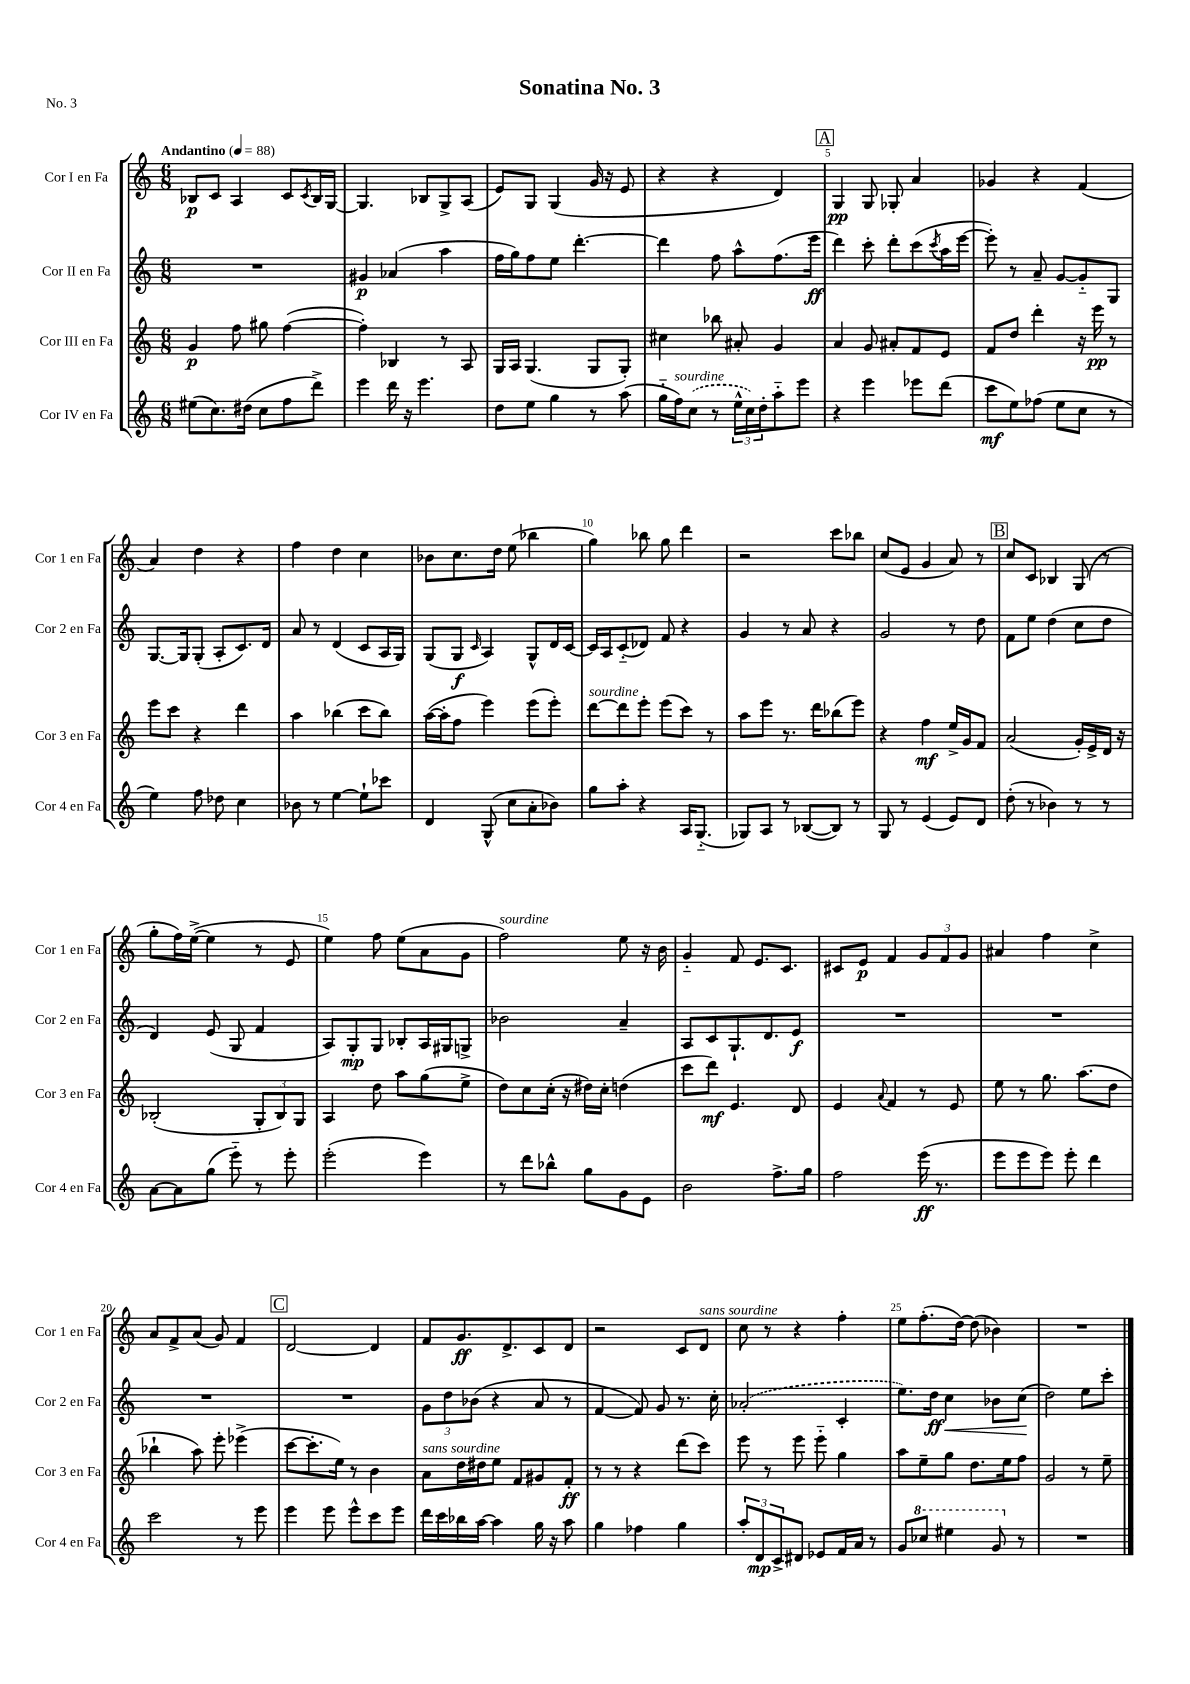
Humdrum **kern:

**kern	**dynam	**kern	**dynam	**kern	**dynam	**kern	**dynam
*part4	*part4	*part3	*part3	*part2	*part2	*part1	*part1
*staff4	*staff4	*staff3	*staff3	*staff2	*staff2	*staff1	*staff1
*I"Cor IV en Fa	*	*I"Cor III en Fa	*	*I"Cor II en Fa	*	*I"Cor I en Fa	*
*I'Cor 4 en Fa	*	*I'Cor 3 en Fa	*	*I'Cor 2 en Fa	*	*I'Cor 1 en Fa	*
*clefG2	*	*clefG2	*	*clefG2	*	*clefG2	*
*k[]	*	*k[]	*	*k[]	*	*k[]	*
*M6/8	*	*M6/8	*	*M6/8	*	*M6/8	*
*MM88	*	*MM88	*	*MM88	*	*MM88	*
=1	=1	=1	=1	=1	=1	=1	=1
!	!	!	!	!	!	!LO:TX:a:B:t=Andantino	!
(8ee#X\L	.	4g/	p	2.r	.	8B-X/L	p
8.cc\)	.	.	.	.	.	8c/J	.
.	.	8ff\	.	.	.	4A/	.
(16dd#X\Jk	.	.	.	.	.	.	.
8cc\L	.	8gg#X\	.	.	.	.	.
8ff\	.	([4ff\	.	.	.	8c/L	.
.	.	.	.	.	.	8qc/	.
8ddd^\J)	.	.	.	.	.	16B-/L	.
.	.	.	.	.	.	[16G/JJ	.
=2	=2	=2	=2	=2	=2	=2	=2
4eee\	.	4ff'\])	.	4g#X/	p	4.G/]	.
16ddd\	.	4B-X/	.	(4a-X/	.	.	.
16r	.	.	.	.	.	.	.
4.eee\	.	.	.	.	.	8B-X/L	.
.	.	8r	.	4aa\	.	8G^/	.
.	.	8A/	.	.	.	(8A/J	.
=3	=3	=3	=3	=3	=3	=3	=3
8dd\L	.	16G/LL	.	16ff\LL	.	8e/L)	.
.	.	16A/JJ	.	16gg\J)	.	.	.
8ee\J	.	(4.G/	.	8ff\	.	8G/J	.
4gg\	.	.	.	8ee\J	.	(4G/	.
.	.	.	.	[4.ddd'\	.	.	.
8r	.	8G/L	.	.	.	16g/	.
.	.	.	.	.	.	16r	.
(8aa\	.	8G'/J)	.	.	.	8e/	.
=4	=4	=4	=4	=4	=4	=4	=4
16gg\LL	.	4cc#X\	.	4ddd\]	.	4r	.
!LO:TX:a:i:t=sourdine	!	!	!	!	!	!	!
16ff\J)	.	.	.	.	.	.	.
(8cc\J	.	.	.	.	.	.	.
8r	.	8bb-X\	.	8ff\	.	4r	.
24ee^^\LL	.	8a#X'/	.	8aa^^\L	.	.	.
24cc\)	.	.	.	.	.	.	.
24dd'\J	.	.	.	.	.	.	.
8aa\	.	4g/	.	(8.ff\	.	4d/)	.
8eee\J	.	.	.	.	.	.	.
.	.	.	.	16eee\Jk	ff	.	.
!!LO:REH:place=s1:t=A
=5	=5	=5	=5	=5	=5	=5	=5
4r	.	4a/	.	4ddd\)	.	4G/	pp
4eee\	.	8g/	.	8ccc'\	.	8G/	.
.	.	8a#X'/L	.	8ddd'\L	.	8G-X'/	.
8eee-X\L	.	8f/	.	(8ccc\	.	4a/	.
.	.	.	.	8qccc/	.	.	.
(8ddd\J	.	8e/J	.	16aa\L	.	.	.
.	.	.	.	[16eee\JJ	.	.	.
=6	=6	=6	=6	=6	=6	=6	=6
8ccc\L	mf	8f/L	.	8eee'\])	.	4g-X/	.
8ee\)	.	8dd/J	.	8r	.	.	.
(8ff-X\J	.	4ddd'\	.	8a~/	.	4r	.
8ee\L	.	.	.	[8g/L	.	.	.
8cc\J	.	16r	.	8g/]	.	(4f/	.
.	.	16eee\	pp	.	.	.	.
8r	.	8r	.	8G/J	.	.	.
!!LO:LB:g=z
=7	=7	=7	=7	=7	=7	=7	=7
4ee\)	.	8eee\L	.	[8.G/L	.	4a/)	.
.	.	8ccc\J	.	.	.	.	.
.	.	.	.	16G/k]	.	.	.
8ff\	.	4r	.	(8G'/J	.	4dd\	.
8dd-X\	.	.	.	8A'/L	.	.	.
4cc\	.	4ddd\	.	8.c/)	.	4r	.
.	.	.	.	16d/Jk	.	.	.
=8	=8	=8	=8	=8	=8	=8	=8
8b-X\	.	4aa\	.	8a/	.	4ff\	.
8r	.	.	.	8r	.	.	.
[4ee\	.	(4bb-X\	.	(4d/	.	4dd\	.
8ee`\L]	.	8ccc\L	.	8c/L	.	4cc\	.
8ccc-X\J	.	8bb-\J)	.	16A/L	.	.	.
.	.	.	.	16G/JJ)	.	.	.
=9	=9	=9	=9	=9	=9	=9	=9
4d/	.	([16aa\LL	.	(8G/L	.	8b-X\L	.
.	.	16aa'\J]	.	.	.	.	.
.	.	8ff\J	.	8G/J	f	8.cc\	.
.	.	.	.	16qqc/	.	.	.
(8G^^/	.	4eee\)	.	4A/)	.	.	.
.	.	.	.	.	.	16dd\Jk	.
8cc\L	.	.	.	.	.	(8ee\	.
8a'\	.	(8eee\L	.	8G^^/L	.	4bb-X\	.
8b-X\J)	.	8eee'\J)	.	16d/L	.	.	.
.	.	.	.	[16c/JJ	.	.	.
=10	=10	=10	=10	=10	=10	=10	=10
!	!	!LO:TX:a:i:t=sourdine	!	!	!	!	!
8gg\L	.	[8ddd\L	.	16c/LL]	.	4gg\)	.
.	.	.	.	16A/J	.	.	.
8aa'\J	.	8ddd\]	.	(8c/	.	.	.
4r	.	8eee'\J	.	8d-X/J)	.	8bb-X\	.
.	.	(8eee\L	.	8f/	.	8gg\	.
16A/KL	.	8ccc\J)	.	4r	.	4ddd\	.
(8.G/J	.	.	.	.	.	.	.
.	.	8r	.	.	.	.	.
=11	=11	=11	=11	=11	=11	=11	=11
8G-X/L)	.	8aa\L	.	4g/	.	2r	.
8A/J	.	8eee\J	.	.	.	.	.
8r	.	8.r	.	8r	.	.	.
([8B-X/L	.	.	.	8a/	.	.	.
.	.	16ddd\KL	.	.	.	.	.
8B-/J])	.	(8bb-X\	.	4r	.	8ccc\L	.
8r	.	8eee\J)	.	.	.	8bb-X\J	.
=12	=12	=12	=12	=12	=12	=12	=12
8G/	.	4r	.	2g/	.	(8cc/L	.
8r	.	.	.	.	.	8e/J	.
(4e/	.	4ff\	mf	.	.	4g/	.
8e/L)	.	16ee^/LL	.	8r	.	8a/)	.
.	.	16g/J	.	.	.	.	.
8d/J	.	8f/J	.	8dd\	.	8r	.
!!LO:REH:place=s1:t=B
=13	=13	=13	=13	=13	=13	=13	=13
(8dd'\	.	(2a/	.	8f\L	.	8cc/L	.
8r	.	.	.	8ee\J	.	8c/J	.
4b-X\)	.	.	.	(4dd\	.	4B-X/	.
8r	.	16g'/LL)	.	8cc\L	.	(8G/	.
.	.	16e^/	.	.	.	.	.
8r	.	16d/JJ	.	8dd\J	.	8r	.
.	.	16r	.	.	.	.	.
!!LO:LB:g=z
=14	=14	=14	=14	=14	=14	=14	=14
[8a\L	.	(2B-X'/	.	4d/)	.	8gg'\L	.
8a\]	.	.	.	.	.	16ff\L)	.
.	.	.	.	.	.	([16ee^\JJ	.
(8gg\J	.	.	.	(8e/	.	4ee\]	.
8eee\)	.	.	.	8G/	.	.	.
8r	.	12G'/L	.	4f/	.	8r	.
.	.	12B-/)	.	.	.	.	.
8eee'\	.	.	.	.	.	8e/	.
.	.	12G/J	.	.	.	.	.
=15	=15	=15	=15	=15	=15	=15	=15
(2eee'\	.	4A/	.	8A/L)	.	4ee\)	.
.	.	.	.	8G'/	mp	.	.
.	.	8dd\	.	8G/J	.	8ff\	.
.	.	8aa\L	.	8B-X'/L	.	(8ee\L	.
4eee\)	.	(8gg\	.	16A/L	.	8a\	.
.	.	.	.	16G#X/J	.	.	.
.	.	8ee^\J	.	8Gn^/J	.	8g\J	.
=16	=16	=16	=16	=16	=16	=16	=16
!	!	!	!	!	!	!LO:TX:a:i:t=sourdine	!
8r	.	8dd\L)	.	2b-X\	.	2ff\)	.
8ddd\L	.	8cc\	.	.	.	.	.
8bb-X^^\J	.	(16cc'\Jk	.	.	.	.	.
.	.	16r	.	.	.	.	.
8gg\L	.	16dd#X\LL)	.	.	.	.	.
.	.	16cc'\JJ	.	.	.	.	.
8g\	.	(4ddn\	.	4a~/	.	8ee\	.
8e\J	.	.	.	.	.	16r	.
.	.	.	.	.	.	16b\	.
=17	=17	=17	=17	=17	=17	=17	=17
2b\	.	8ccc\L	.	8A/L	.	4g/	.
.	.	8ddd\J)	mf	8c/	.	.	.
.	.	4.e/	.	8.G`/	.	8f/	.
.	.	.	.	.	.	8.e/L	.
.	.	.	.	8.d/	.	.	.
8.ff^\L	.	.	.	.	.	.	.
.	.	.	.	.	.	8.c/J	.
.	.	8d/	.	8e/J	f	.	.
16gg\Jk	.	.	.	.	.	.	.
=18	=18	=18	=18	=18	=18	=18	=18
2ff\	.	4e/	.	2.r	.	8c#X/L	.
.	.	.	.	.	.	8e/J	p
.	.	8qqa/	.	.	.	.	.
.	.	4f/	.	.	.	4f/	.
(16eee\	ff	8r	.	.	.	12g/L	.
8.r	.	.	.	.	.	.	.
.	.	.	.	.	.	12f/	.
.	.	8e/	.	.	.	.	.
.	.	.	.	.	.	12g/J	.
=19	=19	=19	=19	=19	=19	=19	=19
8eee\L	.	8ee\	.	2.r	.	4a#X/	.
8eee\	.	8r	.	.	.	.	.
8eee\J)	.	8.gg\	.	.	.	4ff\	.
8eee'\	.	.	.	.	.	.	.
.	.	(8.aa\L	.	.	.	.	.
4ddd\	.	.	.	.	.	4cc^\	.
.	.	8dd\J	.	.	.	.	.
!!LO:LB:g=z
=20	=20	=20	=20	=20	=20	=20	=20
2ccc\	.	4bb-X`\	.	2.r	.	8a/L	.
.	.	.	.	.	.	8f^/	.
.	.	8aa\)	.	.	.	(8a/J	.
.	.	8eee'\	.	.	.	8g/)	.
8r	.	(4eee-X^\	.	.	.	4f/	.
8eee\	.	.	.	.	.	.	.
!!LO:REH:place=s1:t=C
=21	=21	=21	=21	=21	=21	=21	=21
4eee\	.	[8ccc\L	.	2.r	.	[2d/	.
.	.	8.ccc'\]	.	.	.	.	.
8eee\	.	.	.	.	.	.	.
.	.	16ee\Jk)	.	.	.	.	.
8eee^^\L	.	8r	.	.	.	.	.
8ccc\	.	4b\	.	.	.	4d/]	.
8eee\J	.	.	.	.	.	.	.
=22	=22	=22	=22	=22	=22	=22	=22
!	!	!LO:TX:a:i:t=sans sourdine	!	!	!	!	!
16ddd\LL	.	8a\L	.	12g\L	.	8f/L	.
16ccc\	.	.	.	.	.	.	.
.	.	.	.	12dd\	.	.	.
16bb-X\	.	16dd\L	.	.	.	8.g/	ff
.	.	.	.	(12b-X\J	.	.	.
[16aa\JJ	.	16dd#X\J	.	.	.	.	.
4aa\]	.	8ee\J	.	4r	.	.	.
.	.	.	.	.	.	8.d^/	.
.	.	8f/L	.	.	.	.	.
16gg\	.	8g#X/	.	8a/	.	8c/	.
16r	.	.	.	.	.	.	.
8aa\	.	8f'/J	ff	8r	.	8d/J	.
=23	=23	=23	=23	=23	=23	=23	=23
4gg\	.	8r	.	[4f/	.	2r	.
.	.	8r	.	.	.	.	.
4ff-X\	.	4r	.	8f/])	.	.	.
.	.	.	.	8g/	.	.	.
4gg\	.	(8ddd\L	.	8.r	.	8c/L	.
!	!	!	!	!	!	!LO:TX:a:i:t=sans sourdine	!
.	.	8ccc\J)	.	.	.	8d/J	.
.	.	.	.	16cc'\	.	.	.
=24	=24	=24	=24	=24	=24	=24	=24
12aa'/L	.	8eee\	.	(2a-X'/	.	8cc\	.
12d/	mp	.	.	.	.	.	.
.	.	8r	.	.	.	8r	.
12c^/	.	.	.	.	.	.	.
8d#X/J	.	8eee\	.	.	.	4r	.
8e-X/L	.	8eee\	.	.	.	.	.
16f/L	.	4gg\	.	4c'/	.	4ff'\	.
16a/JJ	.	.	.	.	.	.	.
8r	.	.	.	.	.	.	.
=25	=25	=25	=25	=25	=25	=25	=25
8g/L	.	8aa\L	.	8.ee\L)	.	8ee\L	.
*8va	*	*	*	*	*	*	*
8ccc-X/J	.	8ee~\	.	.	.	(8.ff'\	.
.	.	.	.	16dd\Jk	ff	.	.
!	!	!	!	!	!LO:HP:b	!	!
4eee#X\	.	8gg\J	.	4cc\	<	.	.
.	.	.	.	.	.	[16dd\Jk)	.
.	.	8.dd\L	.	.	.	(8dd\]	.
8gg/	.	.	.	8b-X\L	.	4b-X\)	.
.	.	16ee\k	.	.	.	.	.
*X8va	*	*	*	*	*	*	*
8r	.	8ff\J	.	(8cc\J	.	.	.
.	.	.	.	.	[	.	.
=26	=26	=26	=26	=26	=26	=26	=26
2.r	.	2g/	.	2dd\)	.	2.r	.
.	.	8r	.	8ee\L	.	.	.
.	.	8ee~\	.	8ccc'\J	.	.	.
==	==	==	==	==	==	==	==
*-	*-	*-	*-	*-	*-	*-	*-
